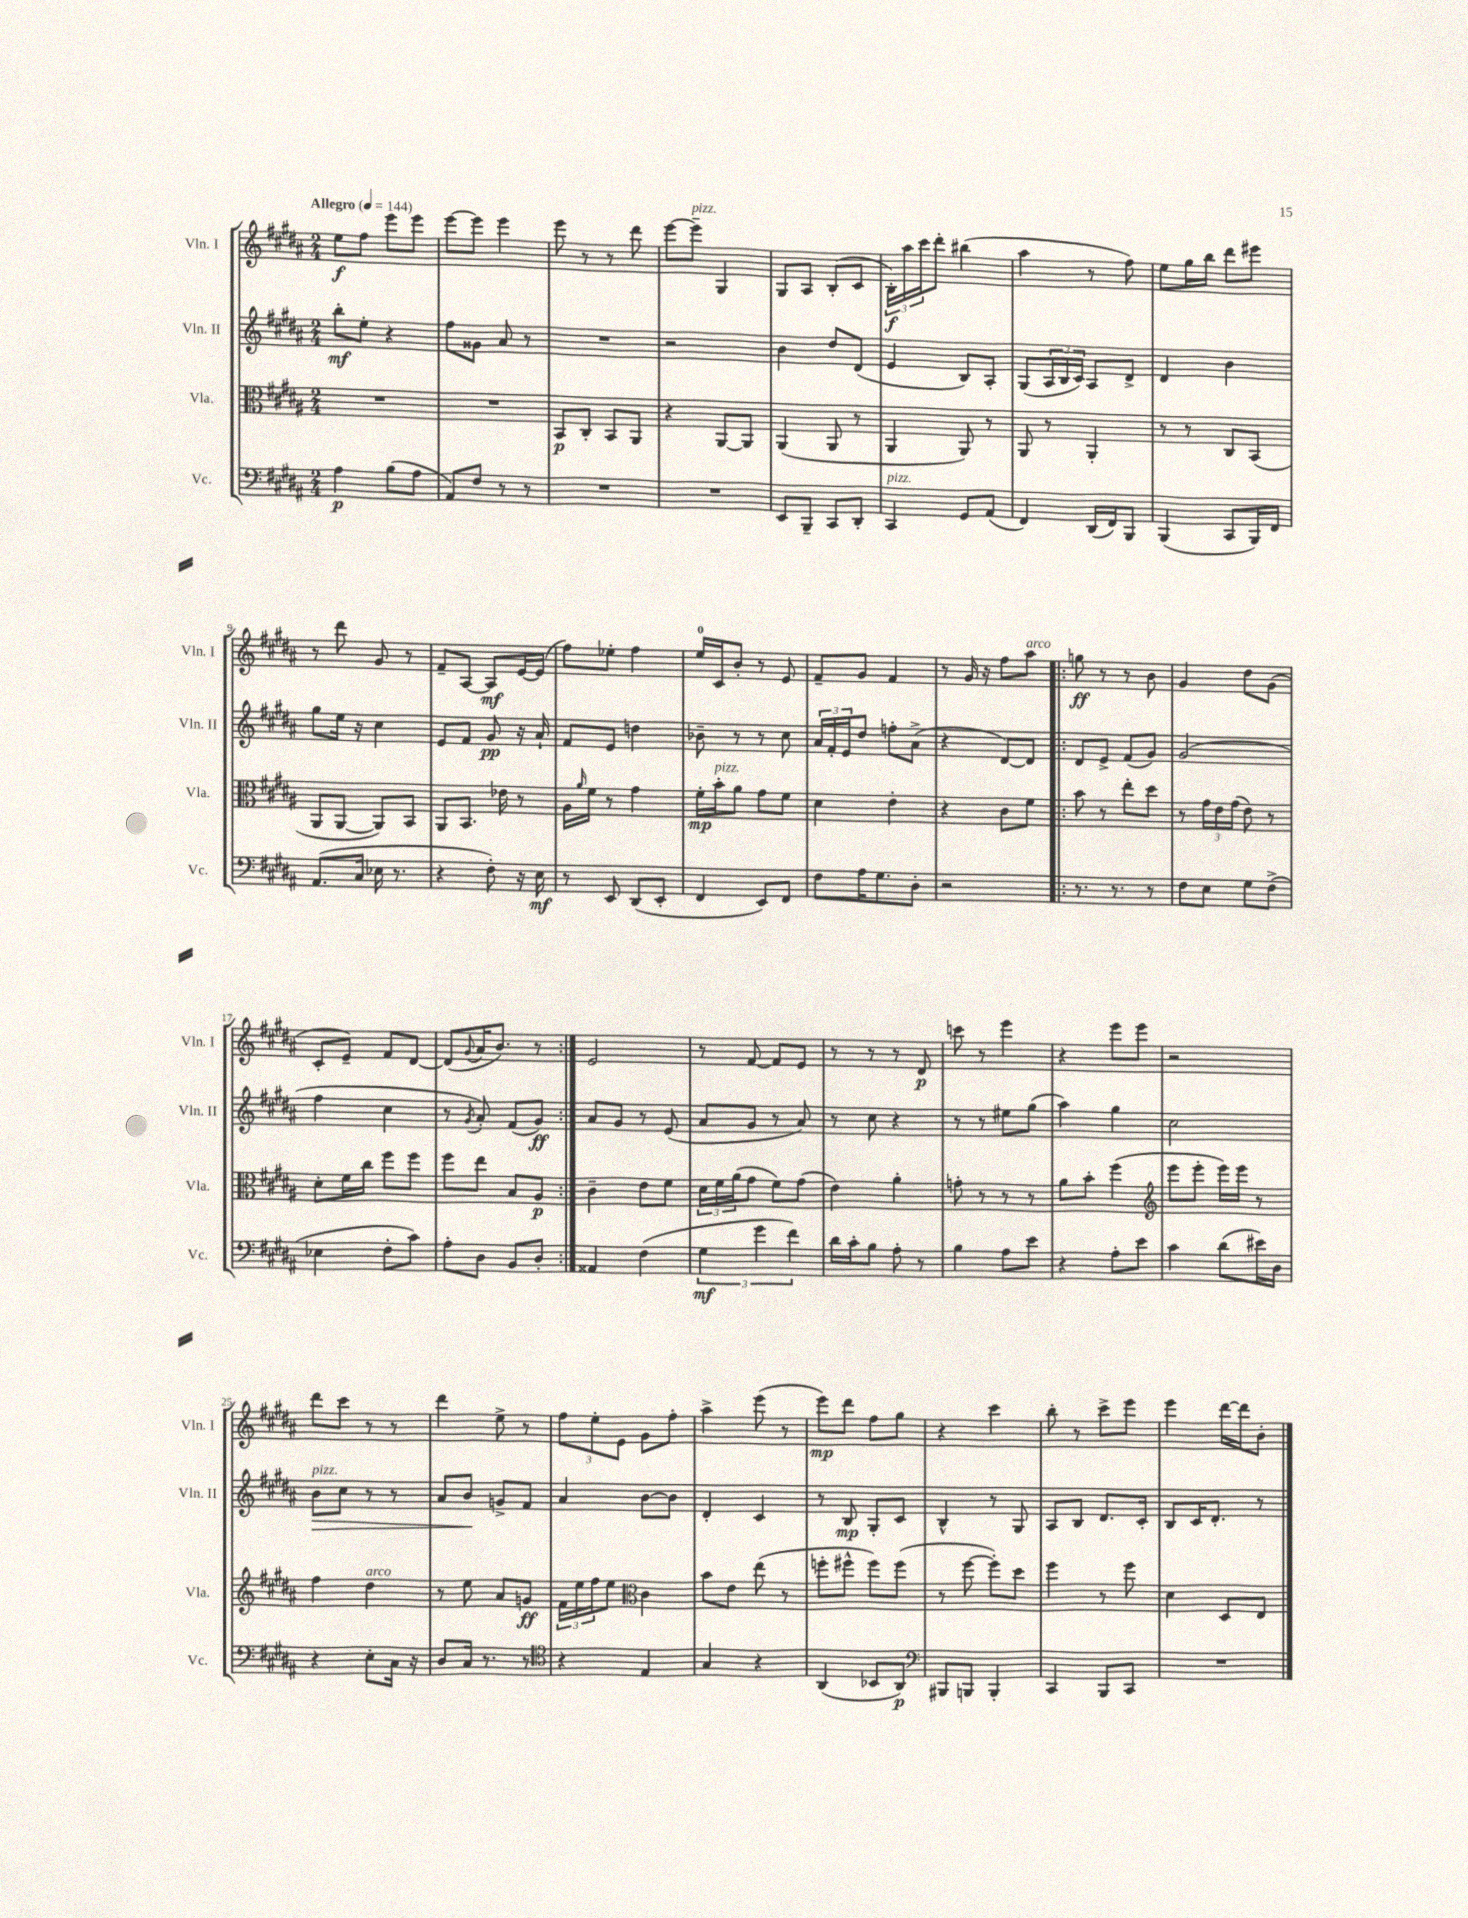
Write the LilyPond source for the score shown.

<<
\new StaffGroup <<
\new Staff = "s0" \with { instrumentName = "Vln. I" shortInstrumentName = "Vln. I" } {
    \clef treble \key b \major \numericTimeSignature \time 2/4 \tempo "Allegro" 4 = 144
    e''8\f fis''8 e'''8 e'''8 |
    e'''8~ e'''8 e'''4 |
    e'''8 r8 r8 dis'''8 |
    e'''8~ e'''8--^\markup { \italic "pizz." } gis4 |
    gis8 ais8 b8-.( cis'8 |
    \tuplet 3/2 { b16-.\f) ais''16 cis'''16 } dis'''8-. bis''4( |
    ais''4 r8 fis''8) |
    e''8 gis''16 b''16 dis'''8 eis'''8 |
    r8 dis'''8 gis'8 r8 |
    fis'8-- ais8~ ais8\mf e'16~ e'16( |
    fis''8) ees''8-. fis''4 |
    e''16-0 cis'16 b'8-. r8 e'8 |
    fis'8-- gis'8 fis'4 |
    r8 gis'16 r16 fis''8 ais''8^\markup { \italic "arco" } |
    \repeat volta 2 { g''8\ff r8 r8 b'8 |
    gis'4 dis''8 gis'8( |
    cis'8-. e'8--) fis'8 dis'8~ |
    dis'8( \appoggiatura { gis'8 } ais'16 b'8.) r8 | }
    e'2 |
    r8 fis'8~ fis'8 e'8 |
    r8 r8 r8 dis'8\p |
    c'''8 r8 e'''4 |
    r4 e'''8 e'''8 |
    r2 |
    dis'''8 cis'''8 r8 r8 |
    dis'''4 e''8-> r8 |
    \tuplet 3/2 { fis''8 e''8-. e'8 } gis'8 fis''8-. |
    ais''4-> e'''8( r8 |
    e'''8\mp) dis'''8 fis''8 gis''8 |
    r4 cis'''4 |
    b''8-. r8 cis'''8-> e'''8 |
    e'''4 dis'''16~ dis'''16 b'8-. \bar "|." |
}
\new Staff = "s1" \with { instrumentName = "Vln. II" shortInstrumentName = "Vln. II" } {
    \clef treble \key b \major \numericTimeSignature \time 2/4
    b''8-.\mf e''8-. r4 |
    fis''8 gisis'8 ais'8 r8 |
    R2 |
    r2 |
    b'4 dis''8 dis'8( |
    e'4 b8) ais8-. |
    gis8( \tuplet 3/2 { ais16 b16 cis'16) } ais8 dis'8-> |
    dis'4 b'4 |
    gis''8 e''16 r16 cis''4 |
    e'8 fis'8 gis'8\pp r16 ais'16-! |
    fis'8 e'8 d''4 |
    bes'8-- r8 r8 cis''8 |
    \tuplet 3/2 { ais'16 fis'16-. e'16 } dis''8 f''8-. ais'8->( |
    r4 dis'8~) dis'8 |
    \repeat volta 2 { dis'8 e'8-> fis'8( gis'8) |
    gis'2( |
    fis''4 cis''4 |
    r8 \acciaccatura { gis'8 } ais'8-.) fis'8( gis'8\ff) | }
    ais'8 gis'8 r8 e'8( |
    ais'8 gis'8 r8 ais'8) |
    r8 cis''8 r4 |
    r8 r8 eis''8 gis''8( |
    ais''4) gis''4 |
    cis''2 |
    b'8\>^\markup { \italic "pizz." } cis''8 r8 r8 |
    ais'8 b'8\! g'8-> fis'8 |
    ais'4 b'8~ b'8 |
    dis'4-. cis'4 |
    r8 b8\mp gis8-. cis'8 |
    b4-^ r8 gis8 |
    ais8 b8 dis'8. cis'16-. |
    b8 cis'16 dis'8.-. r8 \bar "|." |
}
\new Staff = "s2" \with { instrumentName = "Vla." shortInstrumentName = "Vla." } {
    \clef alto \key b \major \numericTimeSignature \time 2/4
    R2 |
    R2 |
    b,8\p cis8-. b,8 ais,8 |
    r4 ais,8~ ais,8 |
    ais,4( ais,8 r8 |
    ais,4 ais,8) r8 |
    ais,8 r8 ais,4-. |
    r8 r8 cis8 b,8( |
    ais,8 ais,8~ ais,8) b,8 |
    ais,8 b,8. ees'16 r8 |
    ais16 \grace { ais'16 } fis'16 r8 gis'4 |
    fis'16-.\mp b'16-.^\markup { \italic "pizz." } ais'8 gis'8 fis'8 |
    dis'4 e'4-. |
    r4 cis'8 fis'8 |
    \repeat volta 2 { b'8 r8 e''8-. dis''8 |
    r8 \tuplet 3/2 { gis'16 e'16 gis'16( } e'8) r8 |
    dis'8-. fis'16 cis''16 fis''8 fis''8 |
    fis''8 e''8 b8 ais8\p | }
    cis'4-- e'8 fis'8 |
    \tuplet 3/2 { dis'16 fis'16 ais'16( } gis'8 fis'8) gis'8( |
    e'4) ais'4-. |
    g'8-. r8 r8 r8 |
    ais'8 b'8-. fis''4( |
    \clef treble e'''8 e'''8-. e'''16) e'''16 r8 |
    fis''4 dis''4^\markup { \italic "arco" } |
    r8 e''8 ais'8 g'8\ff |
    \tuplet 3/2 { fis'16 e''16 fis''16 } e''8 \clef alto cis'4 |
    b'8 e'8 e''8( r8 |
    f''8-. fis''8-^ fis''8) fis''8( |
    r8 fis''8~ fis''8-.) dis''8 |
    fis''4 r8 fis''8 |
    dis'4 dis8 e8 \bar "|." |
}
\new Staff = "s3" \with { instrumentName = "Vc." shortInstrumentName = "Vc." } {
    \clef bass \key b \major \numericTimeSignature \time 2/4
    ais4\p b8( ais8 |
    ais,8) fis8 r8 r8 |
    R2 |
    R2 |
    e,8 b,,8-- cis,8 dis,8-. |
    cis,4^\markup { \italic "pizz." } gis,8 ais,8( |
    fis,4) dis,16( fis,16) b,,8 |
    b,,4( cis,8 b,,16) fis,16 |
    ais,8.( cis16 ees16 r8. |
    r4 fis8-.) r16 e16\mf |
    r8 e,8 dis,8( e,8-. |
    fis,4 e,8) fis,8 |
    fis8 ais16 gis8. dis8-. |
    r2 |
    \repeat volta 2 { r8. r8. r8 |
    fis8 e8 gis8 fis8->( |
    ees4 fis8-. cis'8) |
    ais8-. dis8 b,8 dis8-. | }
    aisis,4 fis4( |
    \tuplet 3/2 { gis4\mf gis'4 fis'4) } |
    dis'16 cis'16-. b8 ais8-. r8 |
    b4 ais8 e'8 |
    r4 ais8-. e'8 |
    cis'4 dis'8( eis'16) dis16 |
    r4 e8-. cis16 r16 |
    dis8 cis16 r8. r8 |
    \clef tenor r4 e4 |
    gis4 r4 |
    ais,4( bes,8 ais,8\p) |
    \clef bass bis,,8 b,,8 b,,4-. |
    cis,4 b,,8 cis,8 |
    R2 \bar "|." |
}
>>
>>
